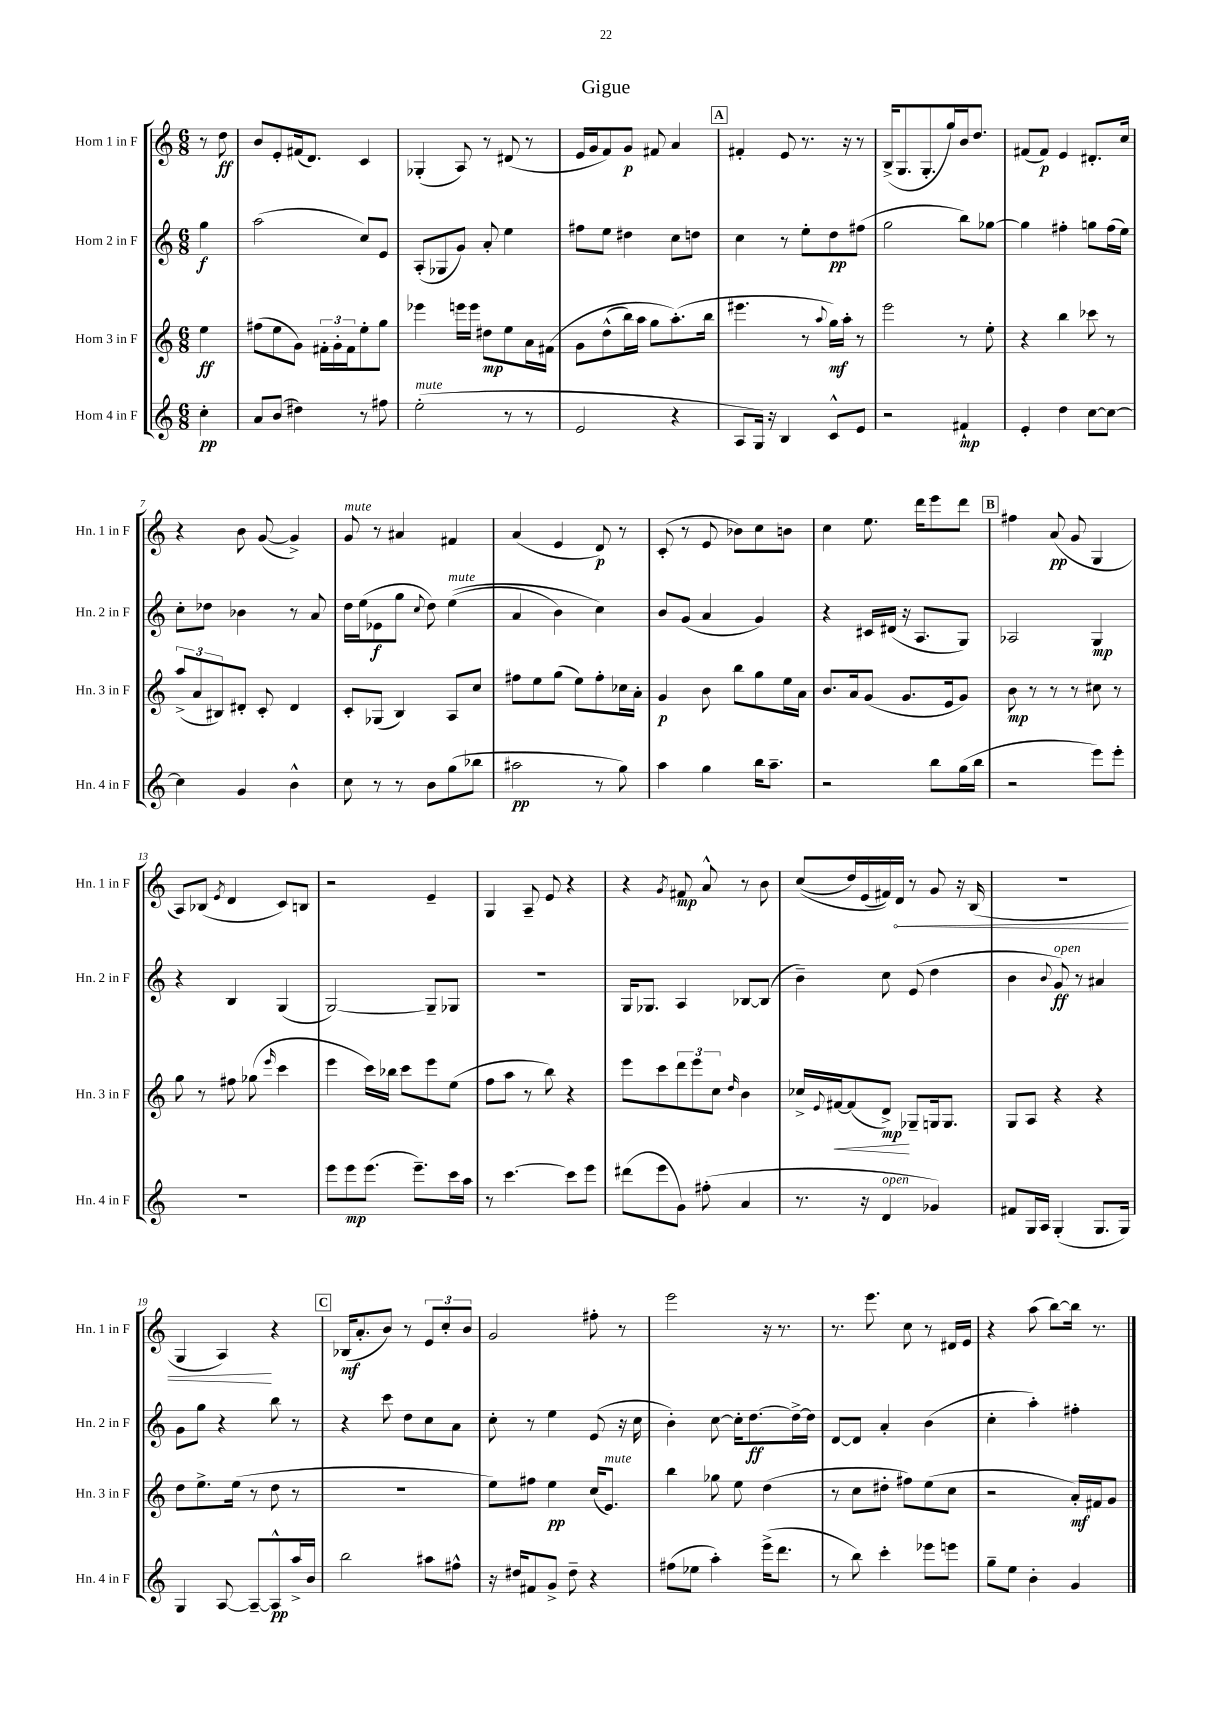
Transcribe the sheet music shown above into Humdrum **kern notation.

**kern	**kern	**kern	**kern
*staff4	*staff3	*staff2	*staff1
*clefG2	*clefG2	*clefG2	*clefG2
*k[]	*k[]	*k[]	*k[]
*M6/8	*M6/8	*M6/8	*M6/8
4cc'	4ee	4gg	8r
.	.	.	8dd
=	=	=	=
8a	(8ff#	(2aa	8b
(8b	8ee	.	8e'
4dd#)	8g)	.	(16f#
.	.	.	8.d)
.	24f#'	.	.
.	24g'	.	.
.	24f#	.	.
8r	8ee'	8cc)	4c
8ff#	8gg	8e	.
=	=	=	=
(2ee'	4eee-	(8A'	(4G-'
.	.	8G-	.
.	16eee	8g)	8A)
.	16eee	.	.
.	8dd#	8a'	8r
8r	8ee	4ee	(8d#
8r	16a	.	8r
.	&(16f#	.	.
=	=	=	=
2e	8g	8ff#	16e
.	.	.	16g
.	(8dd^^	8ee	8f)
.	16bb)	4dd#	8g
.	16aa	.	.
.	8gg	.	8f#
4r	(8.aa'&)	8cc	4a
.	.	8dd	.
.	16bb	.	.
=	=	=	=
8A	4.eee#	4cc	4f#'
16G)	.	.	.
16r	.	.	.
4B	.	8r	8e
.	8r	8ee'	8.r
.	8qqaa	.	.
8c^^	16gg)	8dd	.
.	16aa'	.	16r
8e	8r	(8ff#	8r
=	=	=	=
2r	2eee	2gg	(16B^
.	.	.	8.G
.	.	.	8.G'
.	.	.	16gg)
4f#`	8r	8bb)	16b
.	.	.	8.dd
.	8ee'	[8gg-	.
=	=	=	=
4e'	4r	4gg-]	(8f#
.	.	.	8f#)
4dd	4bb	4ff#'	4e
[8cc	8ccc-	8gg	8.d#'
8cc_	8r	(16ff#	.
.	.	16ee)	16cc
=	=	=	=
4cc]	(12aa^	8cc'	4r
.	12a	.	.
.	.	8dd-	.
.	12B#)	.	.
4g	8d#'	4b-	8b
.	8c'	.	([8g
4b^^	4d#	8r	4g^])
.	.	8a	.
=	=	=	=
8cc	8c'	16dd	8g
.	.	(16ee	.
8r	(8G-	8e-	8r
8r	4B)	8gg	4a#
.	.	8qqcc	.
8b	.	8dd)	.
(8gg	8A	&((4ee	4f#
8bb-	8cc	.	.
=	=	=	=
2aa#	8ff#	4a	(4a
.	8ee	.	.
.	(8gg	4b)	4e
.	8ee)	.	.
8r	8ff#'	4cc&)	8d)
8gg)	16cc-	.	8r
.	16a'	.	.
=	=	=	=
4aa	4g	8b	(8c'
.	.	(8g	8r
4gg	8b	4a	8e
.	8bb	.	8b-)
16bb	8gg	4g)	8cc
8.aa~	.	.	.
.	16ee	.	8b
.	16a	.	.
=	=	=	=
2r	8.b	4r	4cc
.	16a	.	.
.	(8g	16c#	8.ee
.	.	(16d#	.
.	8.g	16r	.
.	.	8.A	16ddd
8bb	.	.	8eee
.	16e	.	.
(16gg	8g)	8G)	8ddd
16bb	.	.	.
=	=	=	=
2r	8b	2A-	4ff#
.	8r	.	.
.	8r	.	(8a
.	8r	.	8g
8eee)	8cc#	4G	4G
8eee'	8r	.	.
=	=	=	=
2.r	8gg	4r	8A)
.	8r	.	(8B-
.	.	.	8qe
.	8ff#	4B	4d
.	(8gg-	.	.
.	16qqeee	.	.
.	4ccc	(4G	8c)
.	.	.	8B
=	=	=	=
8eee	4eee	[2G)	2r
8eee	.	.	.
(8.eee	16ccc)	.	.
.	16bb-	.	.
.	8ccc	.	.
8.eee~)	.	.	.
.	8eee	8G~]	4e~
16ccc	(8ee	8G-	.
16aa	.	.	.
=	=	=	=
8r	8ff	2.r	4G
[4.ccc	8aa	.	.
.	8r	.	8A~
.	8bb)	.	8e
8ccc]	4r	.	4r
8eee	.	.	.
=	=	=	=
(8ddd#	8eee	16G	4r
.	.	8.G-	.
8eee	8ccc	.	.
.	.	.	8qg
8g)	12ddd	4A	8f#
.	12eee	.	.
(8ff#'	.	.	8a^^
.	12cc	.	.
.	16qqdd	.	.
4a	4b	[8B-	8r
.	.	(8B-]	8b
=	=	=	=
8.r	16cc-^	4b~)	&((8cc
.	8qqe	.	.
.	[16f#	.	.
.	(8f#]	.	16dd)
16r	.	.	(16e
4d	8d^)	8cc	16f#)&)
.	.	.	16d
.	8G-~	(8e	8r
4g-)	16G	4dd	8g
.	8.G	.	.
.	.	.	16r
.	.	.	(16B
=	=	=	=
8f#	8G	4b	2.r
16G	8A	.	.
16A	.	.	.
.	.	8qqb	.
(4G'	4r	8g)	.
.	.	8r	.
8.G	4r	4a#	.
16G)	.	.	.
=	=	=	=
4G	8dd	8g	4G
.	8.ee^	8gg	.
[8A	.	4r	4A)
.	(16ee	.	.
8A~_	8r	.	.
8A^^]	8dd	8bb	4r
16aa^	8r	8r	.
16b	.	.	.
=	=	=	=
2bb	2.r	4r	(16B-
.	.	.	8.a'
.	.	8ccc	8b)
.	.	8dd	8r
8aa#	.	8cc	12e
.	.	.	12cc'
8ff#^^	.	8a	.
.	.	.	12b
=	=	=	=
16r	8ee)	8cc'	2g
16dd#	.	.	.
8f#	8ff#	8r	.
8g^	4ee	4ee	.
8dd#~	.	.	.
4r	(16cc	(8e	8ff#'
.	8.e)	.	.
.	.	16r	8r
.	.	16cc	.
=	=	=	=
(8ff#	4bb	4b')	2eee
8ee-	.	.	.
4aa')	8gg-	[8cc	.
.	8ee	16cc']	.
.	.	[8.dd	.
(16eee^	(4dd	.	16r
8.ddd	.	.	8.r
.	.	16dd^_	.
.	.	16dd]	.
=	=	=	=
8r	8r	[8d	8.r
8bb)	8cc	8d]	.
.	.	.	8.eee
4ccc'	8dd#'	4a'	.
.	8ff#)	.	8cc
8eee-	(8ee	(4b	8r
8eee	8cc	.	16d#
.	.	.	16e
=	=	=	=
8gg~	2r	4cc'	4r
8ee	.	.	.
4b'	.	4aa')	(8aa
.	.	.	[8bb)
4g	16a')	4ff#'	16bb]
.	16f#	.	8.r
.	8g	.	.
==	==	==	==
*-	*-	*-	*-
